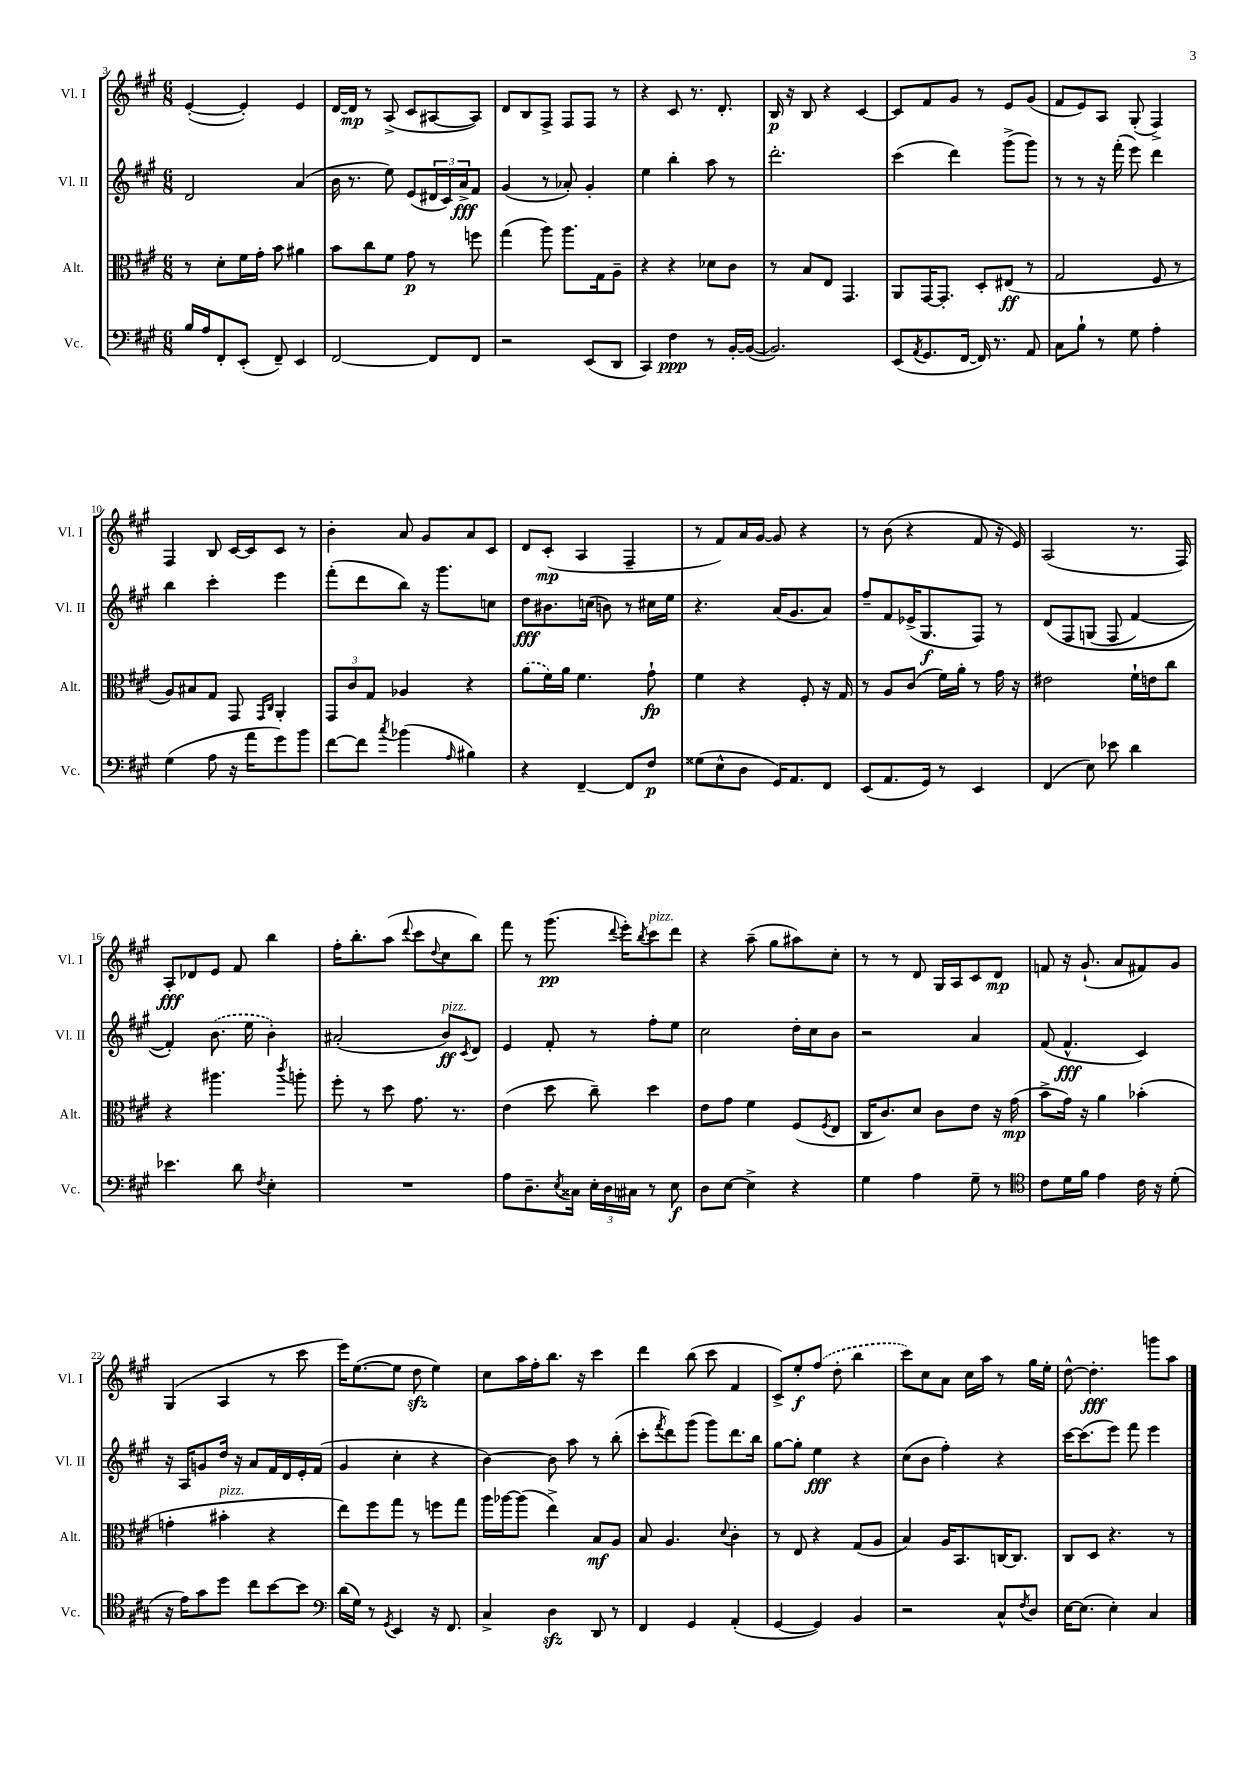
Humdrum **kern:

**kern	**kern	**kern	**kern
*staff4	*staff3	*staff2	*staff1
*clefF4	*clefC3	*clefG2	*clefG2
*k[f#c#g#]	*k[f#c#g#]	*k[f#c#g#]	*k[f#c#g#]
*M6/8	*M6/8	*M6/8	*M6/8
16B/LL	8r	2d/	([4e'/
16A/J	.	.	.
8FF#'/	8d'\L	.	.
(8EE'/J	16f#\L	.	4e'/])
.	16g#'\JJ	.	.
8FF#~/)	8b\	.	.
4EE/	4a#\	(4a/	4e/
=	=	=	=
[2FF#/	8b\L	16b\	[16d/LL
.	.	8.r	16d/]JJ
.	8cc#\	.	8r
.	8f#\J	8ee\)	(8A^/
.	8g#\	(8e/L	8c#/L
8FF#/]L	8r	24d#/L	[8A#/
.	.	24c#/)	.
.	.	24a^/J	.
8FF#/J	8ff\	8f#/J	8A#/]J)
=	=	=	=
2r	(4gg#\	(4g#/	8d/L
.	.	.	8B/
.	8aa\)	8r	8F#^/J
.	8.aa\L	8a-'/)	8F#/L
(8EE/L	.	4g#'/	8F#/J
.	16G#\k	.	.
8DD/J	8A~\J	.	8r
=	=	=	=
4CC#/)	4r	4ee\	4r
4F#\	4r	4bb'\	8c#/
.	.	.	8.r
8r	8d-\L	8aa\	.
.	.	.	8.d'/
[16BB'/LL	8c#\J	8r	.
(16BB/_JJ	.	.	.
=	=	=	=
2.BB/])	8r	2.ddd'\	16B/
.	.	.	16r
.	8B/L	.	8B/
.	8E/J	.	4r
.	4.GG#/	.	.
.	.	.	[4c#/
=	=	=	=
(8EE/L	8AA/L	(4ccc#\	8c#/]L
8qAA/	.	.	.
8.GG#/	[16GG#/K	.	8f#/
.	8.GG#'/]J	.	.
.	.	4ddd\)	8g#/J
[16FF#/Jk	.	.	.
16FF#/])	8D'/L	.	8r
8.r	.	.	.
.	(8E#/J	(8ggg#^\L	8e/L
8AA/	8r	8ggg#\J)	(8g#/J
=	=	=	=
8C#\L	2G#/	8r	8f#/L
8B`\J	.	8r	8e/)
8r	.	16r	8A/J
.	.	(16fff#'\	.
8G#\	.	8eee\)	(8G#'/
4A'\	8F#/	4ddd\	4F#^/)
.	8r	.	.
=	=	=	=
(4G#\	8A/L)	4bb\	4F#/
.	8B#/	.	.
8A\	8G#/J	4ccc#'\	8B/
16r	8GG#/	.	[16c#/LL
16a\LK	.	.	16c#/]J
.	16qqGG#/LL	.	.
.	16qqC#/JJ	.	.
8g#\)	4AA'/	4eee\	8c#/J
8b\J	.	.	8r
=	=	=	=
[8f#\L	12GG#/L	(8fff#'\L	4b'\
.	12c#/	.	.
8f#\]J	.	8ddd\	.
.	12G#/J	.	.
8qcc#/	.	.	.
(4b-\	4A-/	8bb\J)	8a/
.	.	16r	8g#/L
.	.	8.ggg#\L	.
16qqA/	.	.	.
4B#\)	4r	.	8a/
.	.	8cc\J	8c#/J
=	=	=	=
4r	(8a\L	8dd\L	8d/L
.	16f#\L)	8.b#\	(8c#'/J
.	16a\JJ	.	.
[4FF#~/	4.f#\	.	4A/
.	.	(16cc\Jk	.
.	.	8b\)	.
8FF#/]L	.	8r	4F#~/
8F#/J	8g#`\	16cc#\LL	.
.	.	16ee\JJ	.
=	=	=	=
(8G##\L	4f#\	4.r	8r
8E^^\	.	.	8f#/L)
8D\J	4r	.	16a/L
.	.	.	[16g#/JJ
16GG#/LK)	.	(16a/LK	8g#/]
8.AA/	.	8.g#/	.
.	8F#'/	.	4r
8FF#/J	16r	8a/J)	.
.	16G#/	.	.
=	=	=	=
(8EE/L	8r	8ff#~/L	8r
8.AA/	8A/L	8f#/	(8b\
.	(8c#/J	(16e-^/K	4r
16GG#/Jk)	.	8.G#/	.
8r	16f#\LL)	.	.
.	16a'\JJ	.	.
4EE/	8r	8F#/J)	8f#/
.	16g#\	8r	16r
.	16r	.	16e/)
=	=	=	=
(4FF#/	2e#\	&(8d/L	(2A/
.	.	8F#/	.
8E\)	.	(8G/J	.
8e-\	.	8F#/	.
4d\	16f#`\LL	[4f#/)	8.r
.	16e\J	.	.
.	8cc#\J	.	.
.	.	.	16F#/)
=	=	=	=
4.e-\	4r	4f#'/]&)	8A'/L
.	.	.	8d-/
.	4.aa#\	(8.b\	8e/J
8d\	.	.	8f#/
.	.	16ee\	.
8qF#/	.	.	.
4E'\	.	4b'\)	4bb\
.	8qccc#/	.	.
.	8aa'\	.	.
=	=	=	=
2.r	8ff#'\	(2a#'/	16ff#'\LK
.	.	.	8.bb'\
.	8r	.	.
.	8dd\	.	(8aa\J
.	.	.	8qqddd/
.	8.g#\	.	8ccc#\L
.	.	.	8qqdd/
.	.	8b/L)	8cc#\
.	8.r	.	.
.	.	8qc#/	.
.	.	8d/J	8bb\J)
=	=	=	=
8A\L	(4e\	4e/	8fff#\
8.D~\	.	.	8r
.	8dd\	8f#'/	(8.ggg#\
8qE/	.	.	.
16C##\Jk	.	.	.
24E'\LL	8cc#~\)	8r	.
24D\	.	.	.
.	.	.	8qqddd/
.	.	.	16eee'\LK)
24C#\JJ	.	.	.
.	.	.	8qbb/
8r	4dd\	8ff#'\L	8ccc#\
8E\	.	8ee\J	8ddd\J
=	=	=	=
8D\L	8e\L	2cc#\	4r
[8E\J	8g#\J	.	.
4E^\]	4f#\	.	(8aa~\
.	.	.	8gg#\L
4r	(8F#/L	16dd'\LL	8aa#\)
.	.	16cc#\J	.
.	8qF#/	.	.
.	8E/J	8b\J	8cc#'\J
=	=	=	=
4G#\	16C#/LK	2r	8r
.	8.c#/)	.	.
.	.	.	8r
4A\	8d/J	.	8d/
.	8c#\L	.	16G#/LL
.	.	.	16A/J
8G#~\	8e\J	4a/	8c#/
8r	16r	.	8d/J
.	(16g#\	.	.
=	=	=	=
*clefC4	*	*	*
8c#\L	8b^\L	(8f#/	8f/
16d\L	16g#\Jk)	4.f#^^/	16r
16f#\JJ	16r	.	(8.g#`/
4e\	4a\	.	.
.	.	.	8a/L
16c#\	(4b-'\	4c#/)	8f#/)
16r	.	.	.
(8d'\	.	.	8g#/J
=	=	=	=
16r	4g'\	16r	(4G#/
16e\LK)	.	16A/LK	.
8g#\	.	8g/	.
8dd\J	4b#'\	16dd/Jk	4A/
.	.	16r	.
8cc#\L	.	8a/L	.
[8b\	4r	16f#/L	8r
.	.	16d/	.
8b\]J	.	16e'/	8ccc#\
.	.	(16f#/JJ	.
=	=	=	=
*clefF4	*	*	*
(16d\LL	8ee\L)	4g#/	16eee\LK)
16G#\JJ)	.	.	([8.ee\
8r	8ff#\	.	.
8qGG#/	.	.	.
4EE/	8gg#\J	4cc#'\	8ee\]J
.	8r	.	8dd\
16r	8ff\L	4r	4ee\)
8.FF#/	.	.	.
.	8gg#\J	.	.
=	=	=	=
4C#^/	16aa\LL	[4b\)	8cc#\L
.	[16aa-\J	.	.
.	(8aa-\]J	.	16aa\L
.	.	.	16ff#'\J
4D\	4ee^\)	8b\]	8.bb\J
.	.	8aa\	.
.	.	.	16r
8DD/	8B/L	8r	4ccc#\
8r	8A/J	(8bb'\	.
=	=	=	=
4FF#/	8B/	8ccc#'\L	4ddd\
.	.	8qfff#/	.
.	4.A/	8ddd\)	.
4GG#/	.	(8ggg#\J	(8bb\
.	.	8ggg#\L)	8ccc#\
.	8qqd/	.	.
(4AA'/	4c#'\	8.ddd\	4f#/
.	.	16bb\Jk	.
=	=	=	=
[4GG#/	8r	[8gg#\L	8c#^/L)
.	8E/	8gg#'\]J	8ee'/
4GG#/])	4r	4ee\	(8ff#/J
.	.	.	8dd'\
4BB/	(8G#/L	4r	4bb\
.	8A/J	.	.
=	=	=	=
2r	4B/)	(8cc#\L	8ccc#\L)
.	.	8b\J	8cc#\
.	16A/LK	4ff#'\)	8a\J
.	8.BB/	.	.
.	.	.	16cc#\LL
.	.	.	16aa\JJ
8C#^^/L	[16C/K	4r	8r
.	8.C/]J	.	.
8qF#/	.	.	.
8D/J	.	.	16gg#\LL
.	.	.	16ee'\JJ
=	=	=	=
[16E\LK	8C#/L	[16ccc#\LK	[8dd^^\
(8.E\]J	.	(8.ccc#\]	.
.	8D/J	.	4.dd'\]
4E'\)	4.r	8eee\J)	.
.	.	8fff#\	.
4C#/	.	4eee\	8ggg\L
.	8r	.	8aa\J
==	==	==	==
*-	*-	*-	*-
